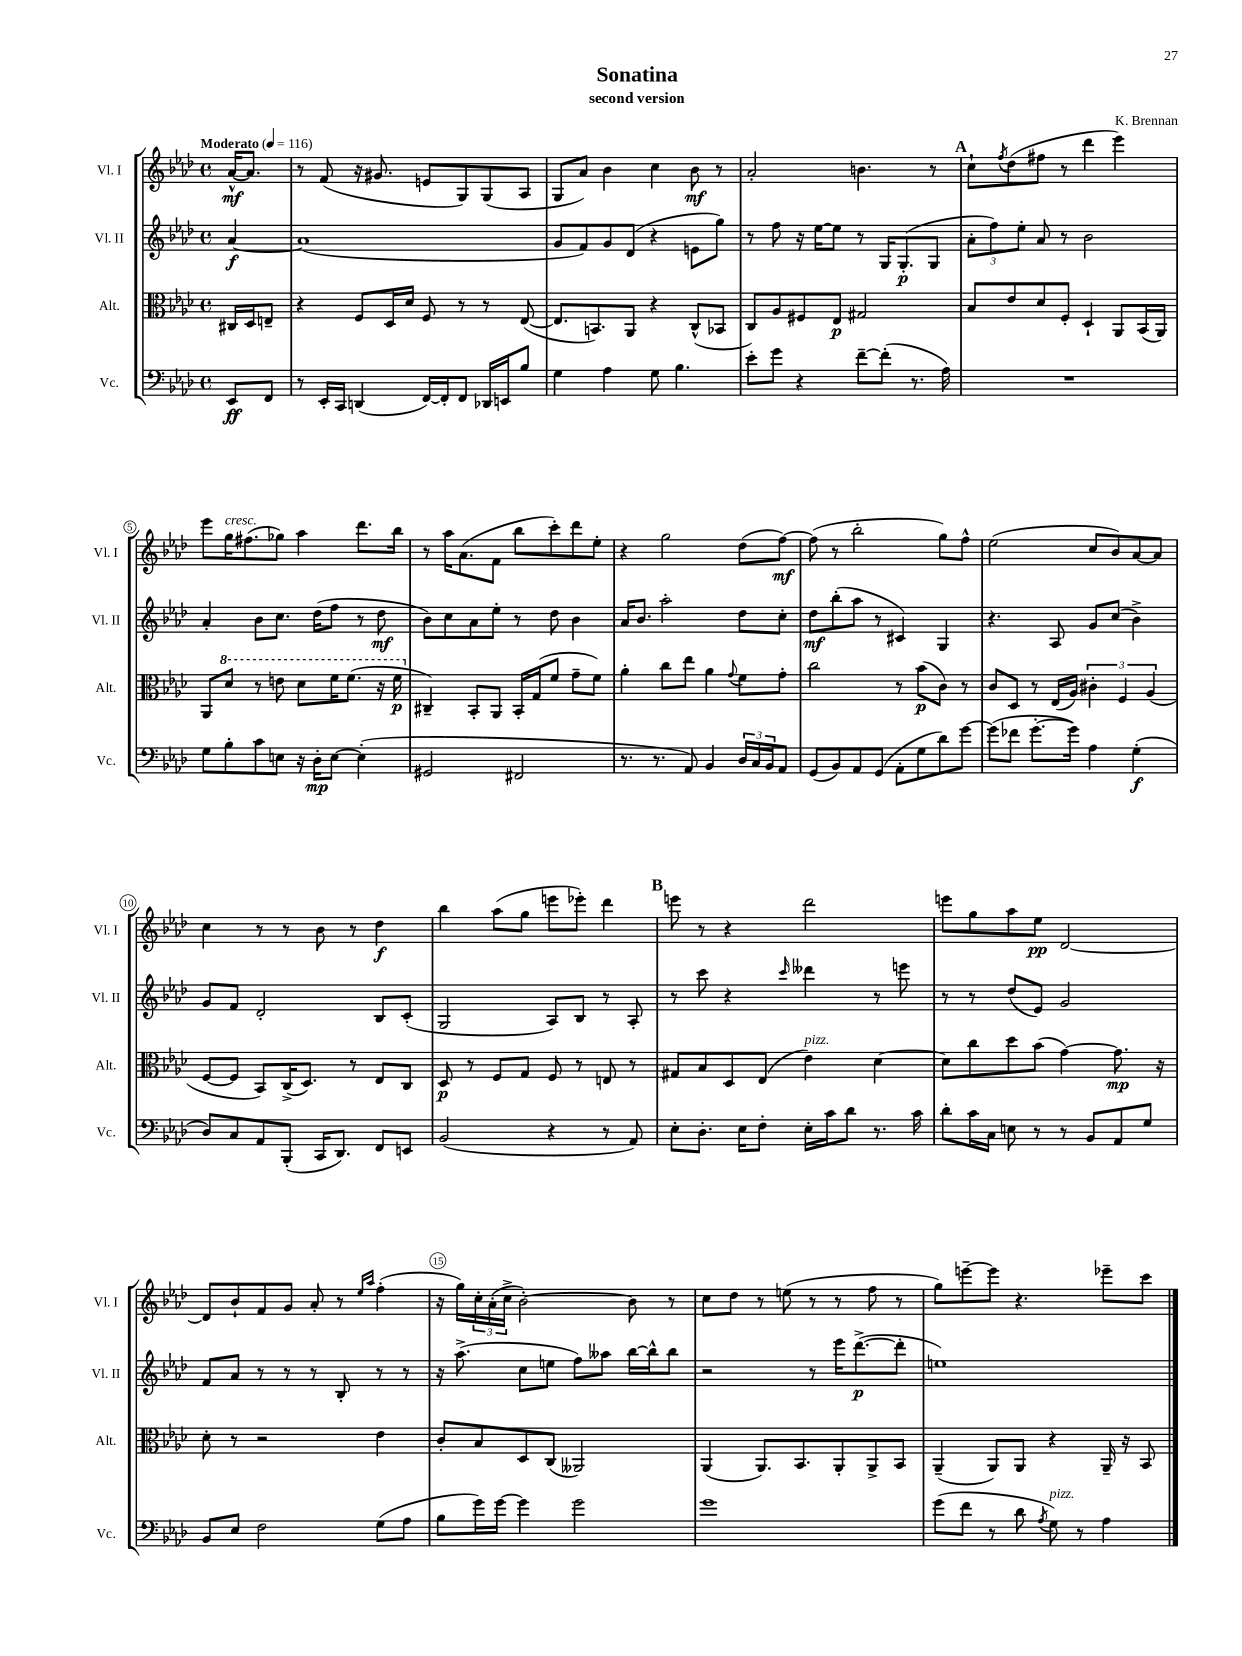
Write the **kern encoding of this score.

**kern	**kern	**kern	**kern
*staff4	*staff3	*staff2	*staff1
*clefF4	*clefC3	*clefG2	*clefG2
*k[b-e-a-d-]	*k[b-e-a-d-]	*k[b-e-a-d-]	*k[b-e-a-d-]
*M4/4	*M4/4	*M4/4	*M4/4
*met(c)	*met(c)	*met(c)	*met(c)
*MM116	*MM116	*MM116	*MM116
8EE-/L	16C#/LL	[4a-/	[16a-^^/LK
.	16D-/J	.	8.a-/]J
8FF/J	8E~/J	.	.
=	=	=	=
8r	4r	(1a-]	8r
16EE-'/LL	.	.	(8f/
16CC/JJ	.	.	.
(4DD/	8F/L	.	16r
.	.	.	8.g#/
.	16D-/L	.	.
.	16d-/JJ	.	.
[16FF/LL)	8F/	.	8e/L
16FF'/]J	.	.	.
8FF/J	8r	.	8G/)
16DD-/LL	8r	.	(8G/
16EE/J	.	.	.
8B-/J	([8E-/	.	8A-/J
=	=	=	=
4G\	8.E-/]L	8g/L	8G/L
.	.	8f/)	8a-/J)
.	8.BB/)	.	.
4A-\	.	8g/	4b-\
.	8AA-/J	(8d-/J	.
8G\	4r	4r	4cc\
4.B-\	.	.	.
.	(8C^^/L	8e\L	8b-\
.	8BB-/J	8gg\J)	8r
=	=	=	=
8e-'\L	8C/L)	8r	2a-'/
8g\J	8A-/	8ff\	.
4r	8F#/	16r	.
.	.	[16ee-\LK	.
.	8E-/J	8ee-\]J	.
[8f~\L	2G#/	8r	4.b\
(8f'\]J	.	16G/LK	.
.	.	(8.G'/	.
8.r	.	.	.
.	.	8G/J	8r
16A-\)	.	.	.
=	=	=	=
1r	8B-/L	12a-'\L	8cc`\L
.	.	12ff\)	.
.	.	.	8qff/
.	8e-/	.	(8dd-\
.	.	12ee-'\J	.
.	8d-/	8a-/	8ff#\J
.	8F'/J	8r	8r
.	4D-`/	2b-\	4ddd-\
.	8AA-/L	.	4eee-\)
.	(16BB-/L	.	.
.	16AA-/JJ)	.	.
=	=	=	=
8G\L	8AA-/L	4a-'/	8eee-\L
8B-'\	8dd-/J	.	16gg\K
.	.	.	(8.ff#\
8c\	8r	8b-\L	.
8E\J	8ee\	8.cc\J	8gg-\J)
16r	8dd-\L	.	4aa-\
16D-'\LK	.	(16dd-\LK	.
[8E\J	16ff\K	8ff\J	.
.	(8.ff\J	.	.
(4E'\]	.	8r	8.ddd-\L
.	16r	8dd-\	.
.	16ff\	.	16bb-\Jk
=	=	=	=
2GG#/	4C#~/)	8b-\L)	8r
.	.	8cc\	16aa-\LK
.	.	.	(8.a-\
.	8BB-'/L	8a-\	.
.	8AA-/J	8ee-'\J	8f\J
2FF#/	16BB-'/LL	8r	8bb-\L
.	(16G/J	.	.
.	8f/J	8dd-\	8ccc'\)
.	8g~\L	4b-\	8ddd-\
.	8f\J)	.	8ee-'\J
=	=	=	=
8.r	4a-'\	16a-/LK	4r
.	.	8.b-/J	.
8.r	.	.	.
.	8cc\L	2aa-'\	2gg\
8AA-/)	8ee-\J	.	.
4BB-/	4a-\	.	.
.	8qqg/	.	.
24D-/LL	8f\L	8dd-\L	(8dd-\L
24C/	.	.	.
24BB-/J	.	.	.
8AA-/J	8g'\J	8cc'\J	[8ff\J)
=	=	=	=
(8GG/L	2cc\	8dd-\L	(8ff\]
8BB-/)	.	(8bb-'\	8r
8AA-/	.	8aa-\J	2bb-'\
(8GG/J	.	8r	.
8AA-'\L	8r	4c#/)	.
8G\	(8b-\L	.	.
8d-\)	8c\J)	4G/	8gg\L)
[8g\J	8r	.	8ff^^\J
=	=	=	=
(8g\]L	8c/L	4.r	(2ee-\
8f-\J	8D-/J	.	.
[8.g'\L	8r	.	.
.	(16E-/LL	8A-/	.
16g\]Jk)	16A-/JJ)	.	.
4A-\	6c#'\	8g/L	8cc/L
.	.	(8cc/J	8b-/)
.	6F/	.	.
(4G'\	.	4b-^\)	[8a-/
.	(6A-/	.	.
.	.	.	8a-/]J
=	=	=	=
8D-/L)	[8F/L	8g/L	4cc\
8C/	8F/]J	8f/J	.
8AA-/	8BB-/L)	2d-'/	8r
(8BBB-'/J	(16C^/K	.	8r
.	8.D-/J)	.	.
16CC/LK	.	.	8b-\
8.DD-/J)	.	.	.
.	8r	.	8r
8FF/L	8E-/L	8B-/L	4dd-\
8EE/J	8C/J	(8c'/J	.
=	=	=	=
(2BB-/	8D-/	2G/	4bb-\
.	8r	.	.
.	8F/L	.	(8aa-\L
.	8G/J	.	8gg\J
4r	8F/	8A-/L)	8eee\L
.	8r	8B-/J	8eee-'\J)
8r	8E/	8r	4ddd-\
8AA-/)	8r	8A-'/	.
=	=	=	=
8E-'\L	8G#/L	8r	8eee\
8.D-'\J	8B-/	8ccc\	8r
.	8D-/	4r	4r
16E-\LK	.	.	.
8F'\J	(8E-/J	.	.
.	.	16qqccc/	.
16E-'\LL	4e-\)	4ddd--\	2ddd-\
16c\J	.	.	.
8d-\J	.	.	.
8.r	[4d-\	8r	.
.	.	8eee\	.
16c\	.	.	.
=	=	=	=
8d-'\L	8d-\]L	8r	8eee\L
16c\L	8cc\	8r	8gg\
16C\JJ	.	.	.
8E\	8dd-\	(8dd-/L	8aa-\
8r	(8b-\J	8e-/J)	8ee-\J
8r	[4g\)	2g/	[2d-/
8BB-/L	.	.	.
8AA-/	8.g\]	.	.
8G/J	.	.	.
.	16r	.	.
=	=	=	=
8BB-/L	8d-'\	8f/L	8d-/]L
8E-/J	8r	8a-/J	8b-`/
2F\	2r	8r	8f/
.	.	8r	8g/J
.	.	8r	8a-'/
.	.	8B-'/	8r
.	.	.	16qqee-/LL
.	.	.	16qqaa-/JJ
(8G\L	4e-\	8r	(4ff'\
8A-\J	.	8r	.
=	=	=	=
8B-\L	8c'/L	16r	16r
.	.	(8.aa-^\	16gg\LL)
16g\L)	8B-/	.	24cc'\
.	.	.	(24a-'\
[16g\JJ	.	.	.
.	.	.	24cc^\JJ
4g\]	8D-/	8cc\L	[2b-'\)
.	(8C/J	8ee\J	.
2g\	2AA--/)	8ff\L)	.
.	.	8aa--\J	.
.	.	[16bb-\LL	8b-\]
.	.	16bb-^^\]J	.
.	.	8bb-\J	8r
=	=	=	=
1g	(4AA-/	2r	8cc\L
.	.	.	8dd-\J
.	8.AA-/L)	.	8r
.	.	.	(8ee\
.	8.BB-/	.	.
.	.	8r	8r
.	8AA-'/	16eee-\LK	8r
.	.	([8.ddd-^\	.
.	8AA-^/	.	8ff\
.	8BB-/J	8ddd-'\]J	8r
=	=	=	=
(8g\L	(4AA-~/	1ee)	8gg\L)
8f\J	.	.	[8eee~\
8r	8AA-/L)	.	8eee\]J
8d-\	8AA-/J	.	4.r
8qA-/	.	.	.
8G\)	4r	.	.
8r	.	.	.
4A-\	16AA-~/	.	8eee-~\L
.	16r	.	.
.	8BB-/	.	8ccc\J
==	==	==	==
*-	*-	*-	*-
